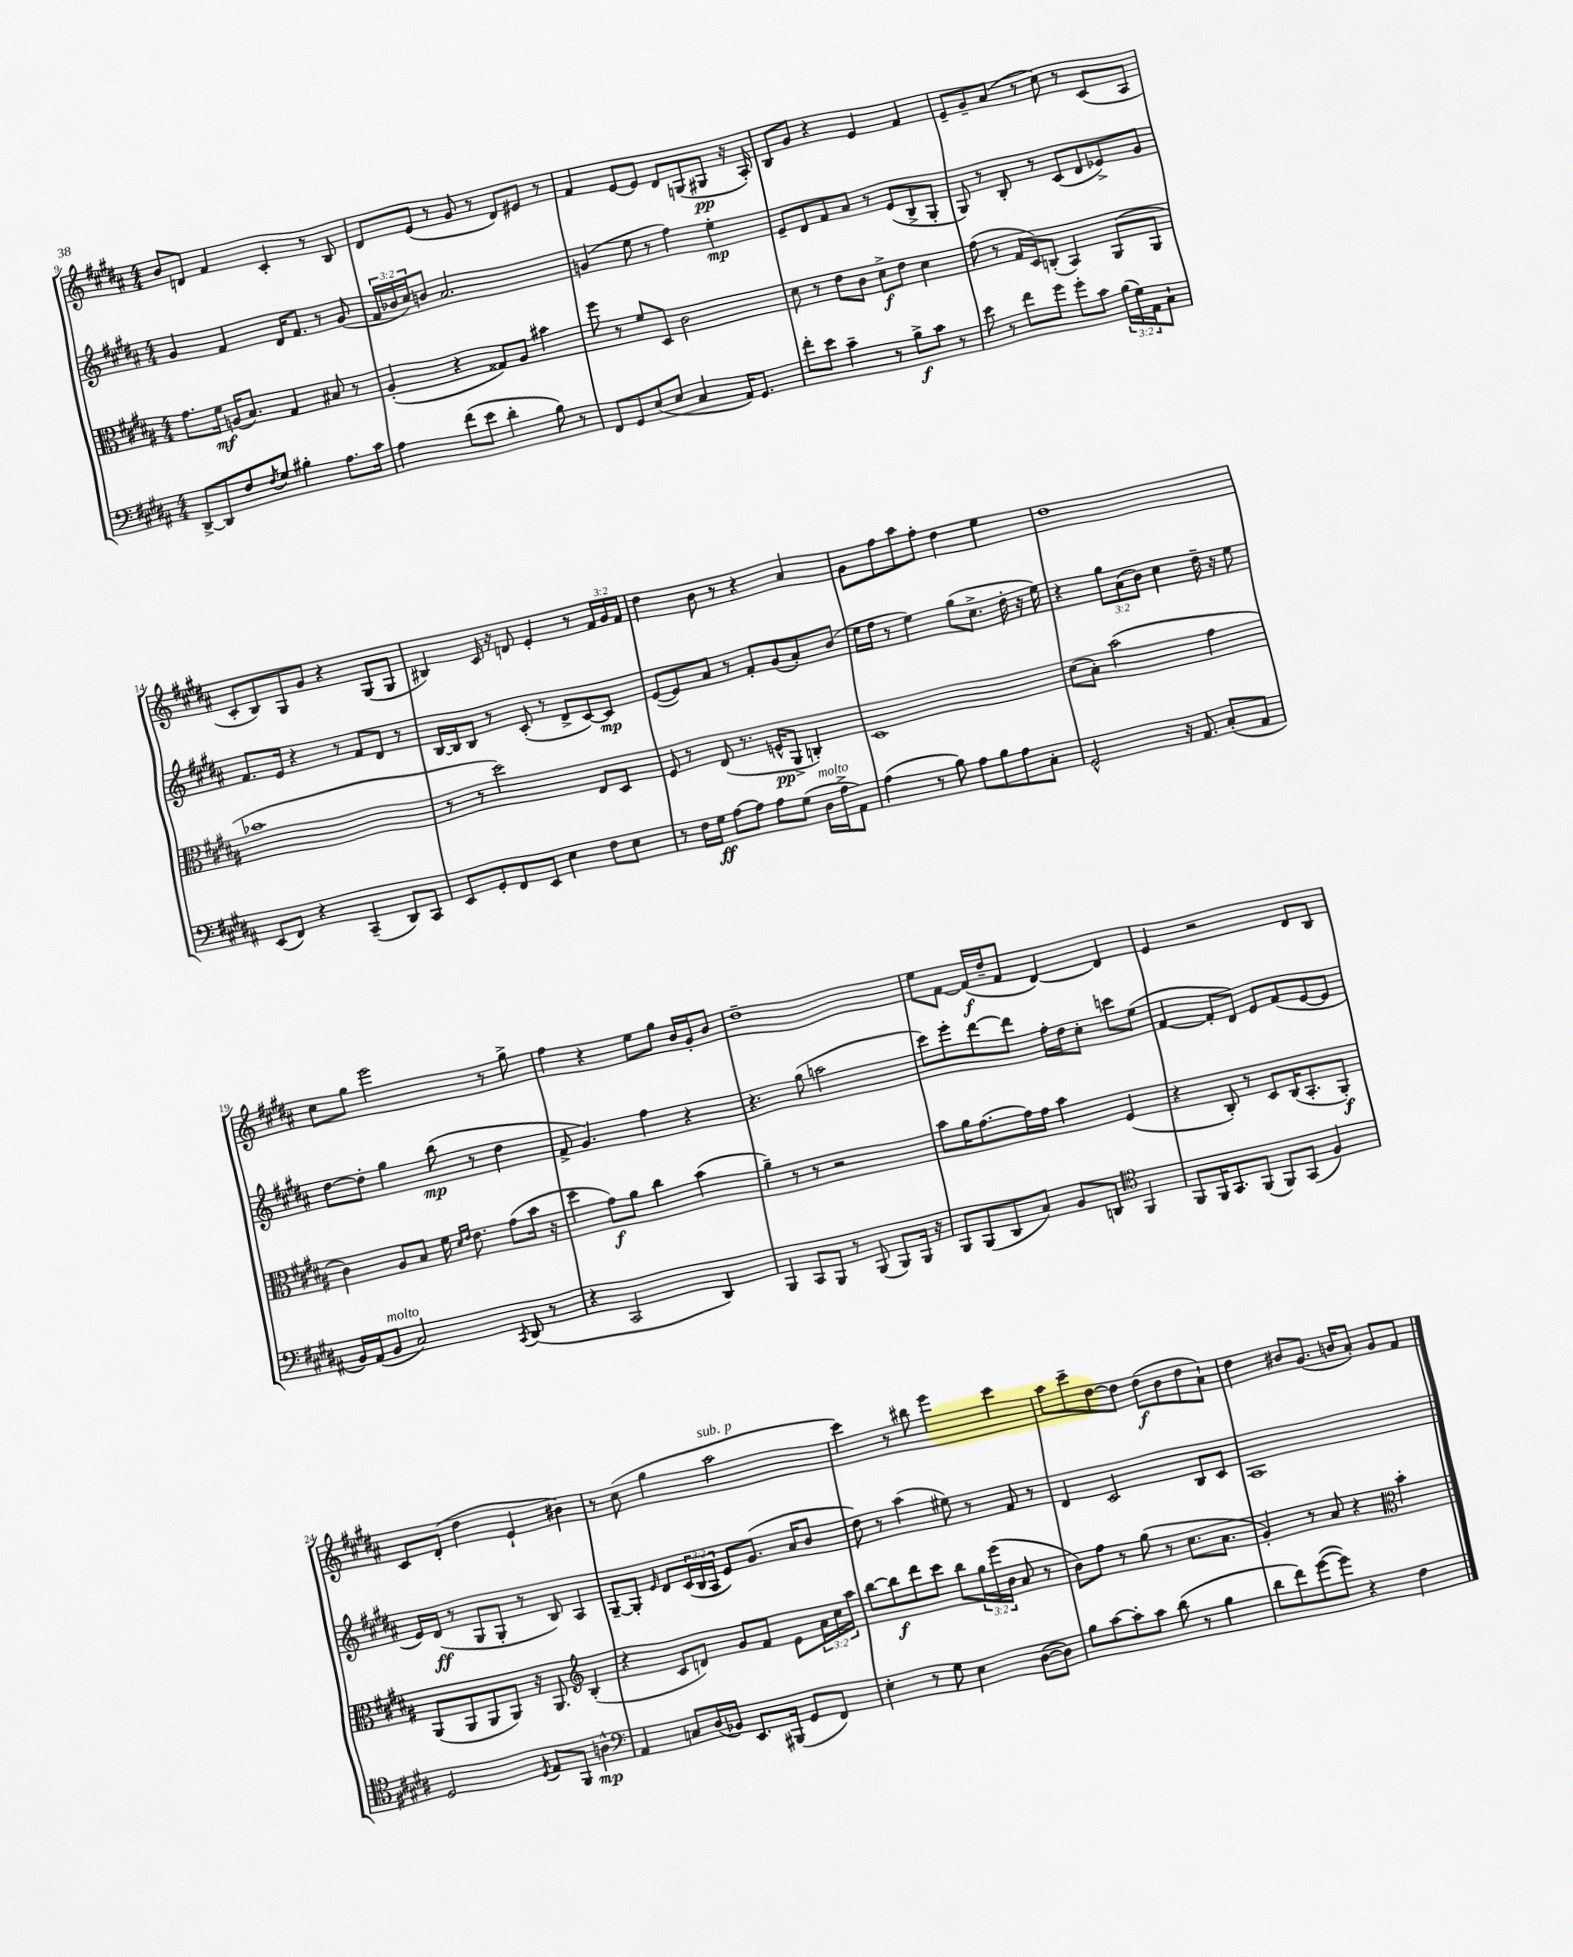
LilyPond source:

<<
\new StaffGroup <<
\new Staff = "s0" {
    \clef treble \key b \major \numericTimeSignature \time 4/4 \override Staff.TupletNumber.text = #tuplet-number::calc-fraction-text
    b'8 d'8 fis'4 cis'4-. r8 b8 |
    dis'8 e'8( r8 gis'8 r8 dis'8) eis'8 r8 |
    fis'4 e'8~ e'8 dis'8 g8( gis8\pp r16 ais16-.) |
    b8 gis'8 r4 e'4 fis'4 |
    e'8-- gis'8-- ais'8( r8 cis''8) r8 cis'8( ais8 |
    cis'8-. b8) gis8 gis'8 r4 gis8( gis8 |
    bis4) cis'16 r16 d'8 e'4-. r8 \tuplet 3/2 { fis'16 gis'16 fis'16 } |
    dis''4 b'8 r8 r4 ais'4 |
    gis'8 fis''8 ais''8 fis''8-. dis''4 e''4 |
    dis''1 |
    cis''8 gis''8 e'''2 r8 gis''8-> |
    fis''4 r4 e''8 gis''8 b'16 gis'16-. b'8 |
    dis''1-- |
    e''8 fis'8~ fis'16\f( dis''16-- fis'8 dis'4~) dis'4 |
    e'4 r2 dis'8 b8 |
    cis'8 dis'8-.( dis''4 e'4-! bis'4) |
    r8 cis''8( gis''4 ais''2^\markup { \italic "sub. p" } |
    cis'''4) r8 bis''8 e'''4 cis'''4 |
    ais''8 cis'''8-- dis''8~ dis''8 dis''8\f( b'8 dis''8 ais'8-!) |
    dis''4 bis'8 gis'8.( b'16 ais'8-.) gis'8 fis'8 \bar "|." |
}
\new Staff = "s1" {
    \clef treble \key b \major \numericTimeSignature \time 4/4 \override Staff.TupletNumber.text = #tuplet-number::calc-fraction-text
    gis'4 fis'4 dis'16 fis'8. r8 gis'8( |
    \tuplet 3/2 { fis'16 bes'16 cis''16) } b'8 ais'2. |
    g'4( e''8 r8 fis''4) e''4-.\mp |
    e'8-- dis'8 fis'8 ais'8 r8 e'8( b8-> gis8-. |
    gis8) r8 b8-. r8 cis'8( dis'8 ees'8->) gis'8 |
    fis'8. e'16 r4 r8 fis'8 dis'8 r8 |
    b16~ b16 b8 r8 cis'8-.( r8 dis'8-> cis'8~) cis'8\mp |
    e'8~( e'8) ais'8 r8 fis'8-. gis'8( ais'8-.) b'8( |
    e''16 fis''16 r8 e''4) gis''8( cis''8.-> dis''16-. r16 e''16) |
    r4 \tuplet 3/2 { gis''8 ais'8( b'8) } cis''4 dis''16-- r16 e''8 |
    dis''8~ dis''8-. gis''4 b''8\mp( r8 dis''4 |
    fis'8-> gis'4.) fis''4 r4 |
    r4. gis''8( a''2 |
    cis'''8) e'''8-. dis'''8~ dis'''8 fis''16-. dis''16 cis''8-. c'''8 e''8( |
    fis'4~ fis'8-. dis'8) e'8 fis'8( e'8~ e'8 |
    e'16) dis'16\ff( r8 gis8 gis8-. r8 b8) ais4 |
    gis8~-- gis8-. \grace { e'16 } dis'8 \tuplet 3/2 { cis'16( b16 ais16 } e'8) gis'8.( ais'16 b'8 |
    dis''8) r8 ais''4( eis''8) r8 fis'8 r8 |
    dis'4 cis'2 b8 cis'8 |
    ais1 \bar "|." |
}
\new Staff = "s2" {
    \clef alto \key b \major \numericTimeSignature \time 4/4 \override Staff.TupletNumber.text = #tuplet-number::calc-fraction-text
    gis'8. fis'16\mf a16( b8.) gis4 bis8 r8 |
    ais4-.( r4 gisis8) ais8 bis'4 |
    fis''8 r8 fis'8 dis8 cis'2 |
    dis'8 r8 e'8 cis'8 dis'8->\f e'8 dis'4 |
    gis'8( r8 gis16 dis16) c8-.( b,4) ais,8( ais,8 |
    bes'1 |
    r8 r8 dis''2) e8 dis8 |
    fis8 r8 e8( r8. f16-^\pp ais,8-> c4-.) |
    dis1 |
    dis'8( b8-.) b'2( gis'4 |
    cis'4) ais8 b8 fis'16 \grace { dis'16 e'16 } e'8. gis'8( b'16 r16 |
    dis''4 gis'8\f) ais'8 cis''4 b'4( |
    ais'4--) r8 r8 r2 |
    b'8 ais'16 gis'8.~ gis'16 gis'16 b'4 fis4( |
    r4 cis8-.) r8 dis8 cis16( b,8.-. ais,8-.\f) |
    ais,8( ais,8 ais,8 ais,8) r16 ais,8. \clef treble b4-.( |
    r4 cis'8 d'8) gis'8 fis'8 e'8 \tuplet 3/2 { ais'16 cis''16 ais''16 } |
    b''8~ b''8\f dis'''8 cis'''8 b''8 \tuplet 3/2 { gis''16 e'''16( b'16 } ais'8 r8 |
    b'8) fis''8 r8 gis''8( r8 cis''8. ais'8. |
    gis'4-.) r8 ais'8 r4 \clef alto b'4-. \bar "|." |
}
\new Staff = "s3" {
    \clef bass \key b \major \numericTimeSignature \time 4/4 \override Staff.TupletNumber.text = #tuplet-number::calc-fraction-text
    dis,8~-> dis,8 fis8 \acciaccatura { fis8 } gis8 bis4-. ais8. cis'16 |
    ais4 fis'8( e'8 dis'4-. b8) r8 |
    fis,8 gis,8 e8( e8 cis4 ais,16) gis,8. |
    fis'8-. e'8 cis'4-- r8 b8->\f cis'8 r8 |
    e'8 r8 fis'8 gis'8 gis'8-. cis'8 \tuplet 3/2 { b16( gis16) ais,16 } cis8-! |
    e,8( fis,8) r4 cis,4--( dis,8) cis,8 |
    e,8 gis,8-. fis,8 e,8 e4 fis8 e8 |
    r8 fis16 gis16\ff ais8~ ais8 ais8 gis8( dis16^\markup { \italic "molto" } ais16-> ais,8) |
    ais4( r8 b8) ais8 b8 ais8 cis8-. |
    gis,2-^ r16 ais,8. cis8-.( ais,8 |
    b,16) ais,16( b,8^\markup { \italic "molto" } cis2) \acciaccatura { cis,8 } dis,8( r8 |
    r4 cis,2 dis,4) |
    b,,4 cis,8 b,,8 r8 b,,8( b,,8) b,,16 r16 |
    b,,8 b,,8( dis,8 cis8) b,8 d,8 \clef tenor fis,4 |
    fis,8 fis,16 gis,8. fis,8( fis,8) gis,8( fis4) |
    dis2 \acciaccatura { dis8 } e8 fis,8 a4-^\mp |
    \clef bass ais,4 c8 dis16( bes,16) e,8. bis,,16( gis,8 fis,8) |
    e4-. r8 gis8 e4 dis8~( dis8) |
    b8 cis'8~ cis'8-. cis'8 dis'8( r8 b4 |
    dis'8 fis'8) gis'8~( gis'8) r4 fis4 \bar "|." |
}
>>
>>
\layout { \context { \Score currentBarNumber = #9 } }
